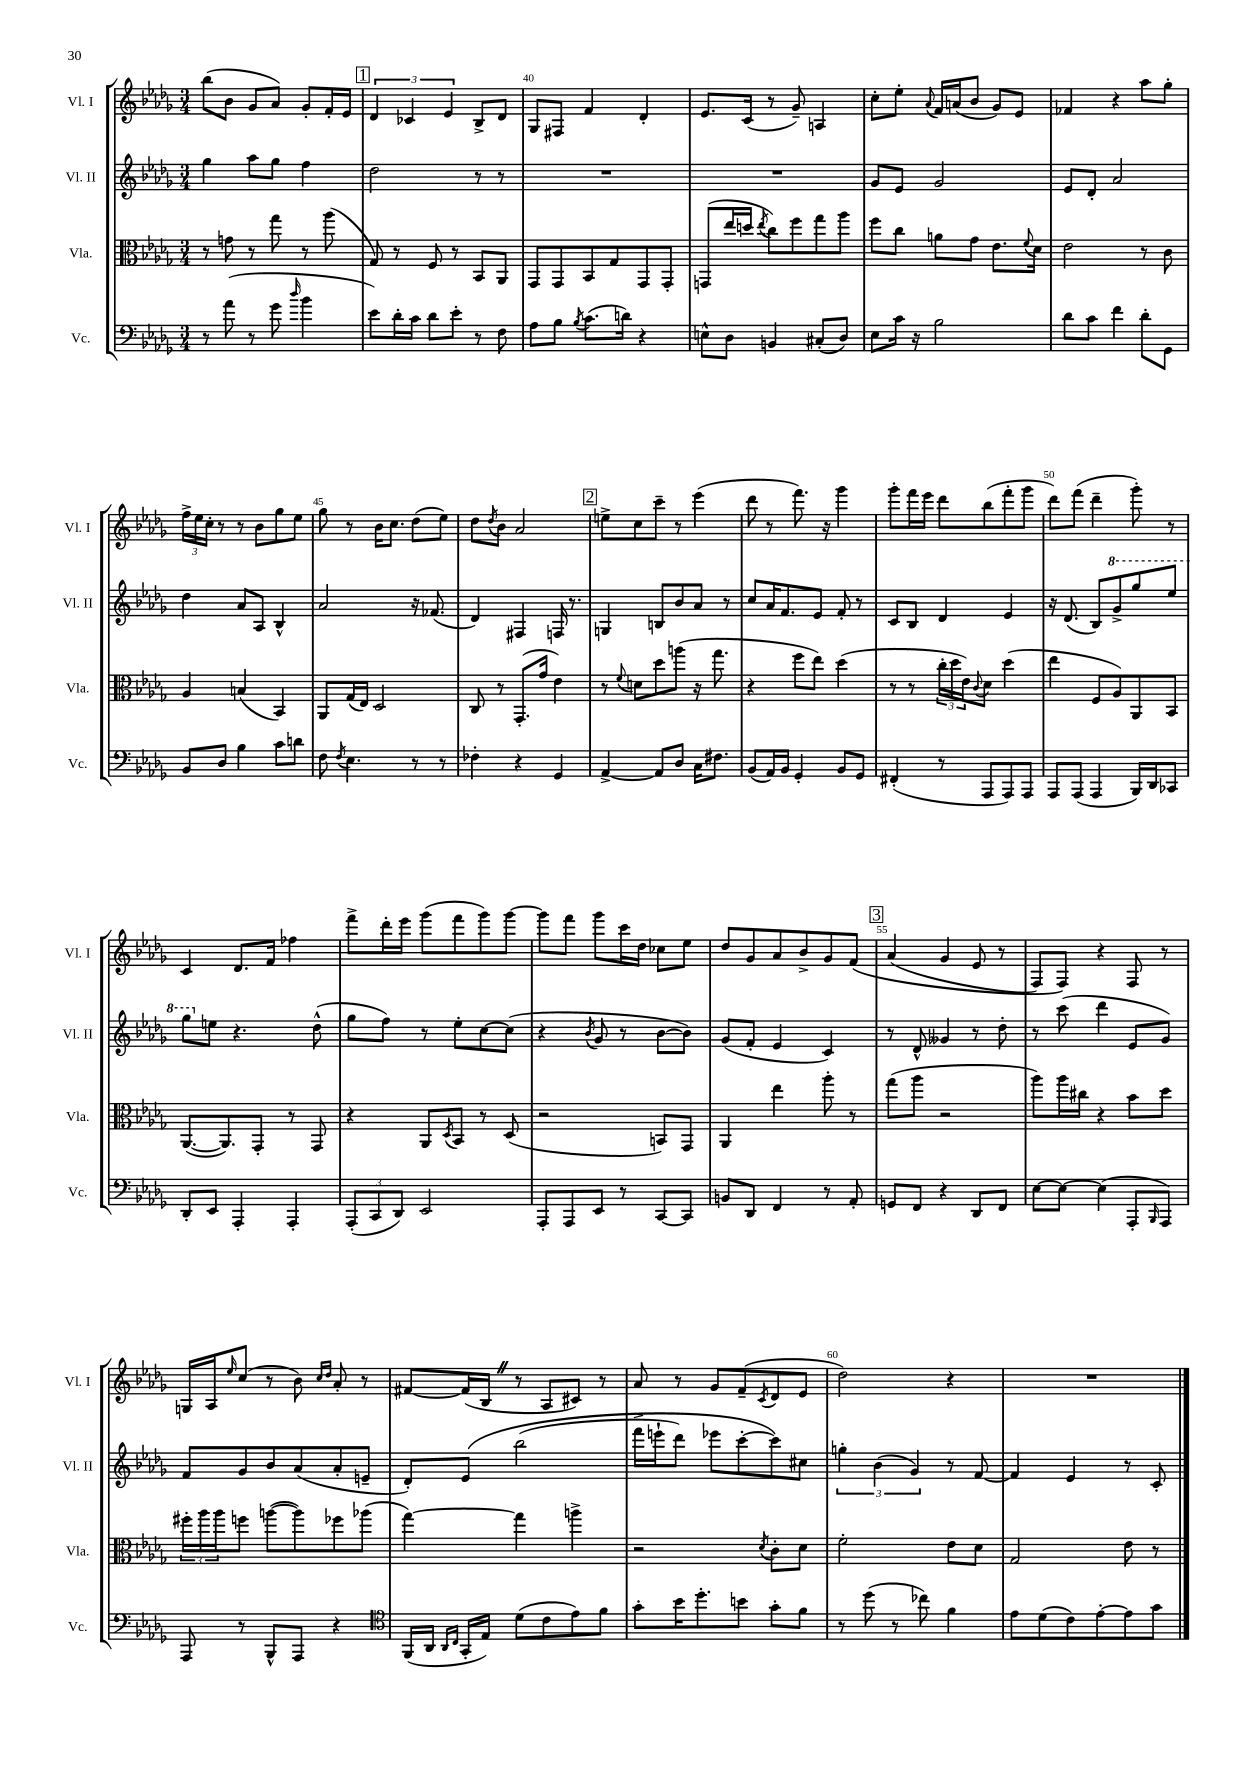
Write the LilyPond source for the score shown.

<<
\new StaffGroup <<
\new Staff = "s0" \with { instrumentName = "Vl. I" shortInstrumentName = "Vl. I" } {
    \clef treble \key des \major \numericTimeSignature \time 3/4
    bes''8( bes'8 ges'8 aes'8) ges'8-. f'16-. ees'16 |
    \mark \markup { \box "1" } \tuplet 3/2 { des'4 ces'4 ees'4 } bes8-> des'8 |
    ges8 fis8 f'4 des'4-. |
    ees'8. c'16( r8 ges'8--) a4 |
    c''8-. ees''8-. \appoggiatura { aes'8 } f'16 a'16( bes'8 ges'8) ees'8 |
    fes'4 r4 aes''8 ges''8-. |
    \tuplet 3/2 { f''16-> ees''16 c''16-. } r8 r8 bes'8 ges''8 ees''8 |
    ges''8 r8 bes'16 c''8. des''8( ees''8) |
    des''8 \acciaccatura { des''8 } bes'8 aes'2 |
    \mark \markup { \box "2" } e''8-> c''8 c'''8-- r8 ees'''4( |
    des'''8 r8 f'''8.) r16 ges'''4 |
    ges'''8-. f'''16 ees'''16 des'''8 bes''8( f'''8-. ges'''8 |
    des'''8) f'''8( des'''4-- ges'''8-.) r8 |
    c'4 des'8. f'16 fes''4 |
    f'''8-> des'''16-. ees'''16 ges'''8( f'''8 ges'''8) ges'''8~ |
    ges'''8 f'''8 ges'''8 c'''16 des''16 ces''8 ees''8 |
    des''8 ges'8 aes'8 bes'8-> ges'8 f'8\( |
    \mark \markup { \box "3" } aes'4( ges'4 ees'8 r8 |
    f8) f8\) r4 f8 r8 |
    g16 aes16 \grace { ees''16 } c''8( r8 bes'8) \grace { c''16 des''16 } aes'8-. r8 |
    fis'8~ fis'16( bes16 \once \override BreathingSign.text = \markup { \musicglyph "scripts.caesura.straight" } \breathe r8 aes8 cis'8) r8 |
    aes'8 r8 ges'8 f'8--( \acciaccatura { c'8 } des'8 ees'8 |
    des''2) r4 |
    R2. \bar "|." |
}
\new Staff = "s1" \with { instrumentName = "Vl. II" shortInstrumentName = "Vl. II" } {
    \clef treble \key des \major \numericTimeSignature \time 3/4
    ges''4 aes''8 ges''8 f''4 |
    \mark \markup { \box "1" } des''2 r8 r8 |
    R2. |
    R2. |
    ges'8 ees'8 ges'2 |
    ees'8 des'8-. aes'2 |
    des''4 aes'8 aes8 bes4-^ |
    aes'2 r16 fes'8.( |
    des'4) fis4 f16 r8. |
    \mark \markup { \box "2" } g4 b8 bes'8 aes'8 r8 |
    c''8 aes'16 f'8. ees'8 f'8-. r8 |
    c'8 bes8 des'4 ees'4 |
    r16 des'8.( bes8) \ottava #1 ges''8-> ges'''8 ees'''8 |
    ges'''8 \ottava #0 e''8 r4. des''8-^( |
    ges''8 f''8) r8 ees''8-. c''8~ c''8( |
    r4 \acciaccatura { bes'8 } ges'8 r8 bes'8~ bes'8) |
    ges'8( f'8-. ees'4 c'4) |
    \mark \markup { \box "3" } r8 des'8-^ geses'4 r8 des''8-. |
    r8 c'''8( des'''4 ees'8 ges'8) |
    f'8 ges'8 bes'8 aes'8( aes'8-. e'8-- |
    des'8-.) ees'8\( bes''2( |
    f'''16-> e'''16-! des'''8) ees'''8 c'''8~-. c'''8\) cis''8 |
    \tuplet 3/2 { g''4-. bes'4( ges'4) } r8 f'8~ |
    f'4 ees'4 r8 c'8-. \bar "|." |
}
\new Staff = "s2" \with { instrumentName = "Vla." shortInstrumentName = "Vla." } {
    \clef alto \key des \major \numericTimeSignature \time 3/4
    r8 g'8 r8 ges''8 r8 aes''8( |
    \mark \markup { \box "1" } ges8) r8 f8 r8 bes,8 aes,8 |
    ges,8 ges,8 bes,8 ges8 ges,8 ges,8-. |
    g,8( ees''16 d''16 \acciaccatura { ees''8 } c''8) f''8 ges''8 aes''8 |
    f''8 c''8 a'8 ges'8 ees'8. \appoggiatura { f'8 } des'16 |
    ees'2 r8 c'8 |
    aes4 b4( bes,4) |
    aes,8 ges16( ees16) des2 |
    c8 r8 ges,8.-.( ges'16 ees'4) |
    \mark \markup { \box "2" } r8 \appoggiatura { f'8 } d'8 des''8 a''8( r16 ges''8. |
    r4 f''8 ees''8) des''4( |
    r8 r8 \tuplet 3/2 { c''16-. des''16 ees'16) } \appoggiatura { c'8 } des'8 des''4( |
    ees''4 f8 aes8) aes,8 bes,8 |
    aes,8.~( aes,8.) ges,8-. r8 ges,8 |
    r4 aes,8 \acciaccatura { des8 } bes,8 r8 des8( |
    r2 b,8) ges,8 |
    aes,4 ees''4 aes''8-. r8 |
    \mark \markup { \box "3" } ges''8( aes''8 r2 |
    aes''8) aes''16 cis''16 r4 bes'8 des''8 |
    \tuplet 3/2 { fis''16-. aes''16 aes''16 } f''8 a''8~( a''8) fes''8 aes''8( |
    ges''4~) ges''4 a''4-> |
    r2 \acciaccatura { des'8 } c'8-. des'8 |
    f'2-. ees'8 des'8 |
    ges2 ees'8 r8 \bar "|." |
}
\new Staff = "s3" \with { instrumentName = "Vc." shortInstrumentName = "Vc." } {
    \clef bass \key des \major \numericTimeSignature \time 3/4
    r8 aes'8( r8 ges'8 \grace { des''16 } bes'4 |
    \mark \markup { \box "1" } ees'8) des'16-. c'16 des'8 ees'8-. r8 f8 |
    aes8 bes8 \acciaccatura { bes8 } c'8.( d'16) r4 |
    e8-^ des8 b,4 cis8-.( des8) |
    ees8 c'16 r16 bes2 |
    des'8 c'8 f'4 des'8-. ges,8 |
    bes,8 des8 bes4 c'8 d'8 |
    f8 \acciaccatura { f8 } ees4. r8 r8 |
    fes4-. r4 ges,4 |
    \mark \markup { \box "2" } aes,4~-> aes,8 des8 c16 fis8. |
    bes,8( aes,16) bes,16 ges,4-. bes,8 ges,8 |
    fis,4-.( r8 aes,,8 aes,,8) aes,,8 |
    aes,,8 aes,,8( aes,,4 bes,,16) des,16 ces,8 |
    des,8-. ees,8 aes,,4-. aes,,4-. |
    \tuplet 3/2 { aes,,8-.( c,8 des,8) } ees,2 |
    aes,,8-. aes,,8 ees,8 r8 c,8~ c,8 |
    b,8 des,8 f,4 r8 aes,8-. |
    \mark \markup { \box "3" } g,8 f,8 r4 des,8 f,8 |
    ees8~ ees8~ ees4( aes,,8-. \grace { bes,,16 } aes,,8) |
    aes,,8 r8 bes,,8-^ aes,,8 r4 |
    \clef tenor f,16( aes,16 \grace { aes,16 c16 } ges,16-. ees16) des'8( c'8 ees'8) f'8 |
    ges'8-. bes'16 des''8.-. b'8 ges'8-. f'8 |
    r8 des''8( r8 ces''8) f'4 |
    ees'8 des'8( c'8) ees'8~-. ees'8 ges'8 \bar "|." |
}
>>
>>
\layout { \context { \Score currentBarNumber = #38 \override BarNumber.break-visibility = ##(#f #t #t) barNumberVisibility = #(every-nth-bar-number-visible 5) } }
